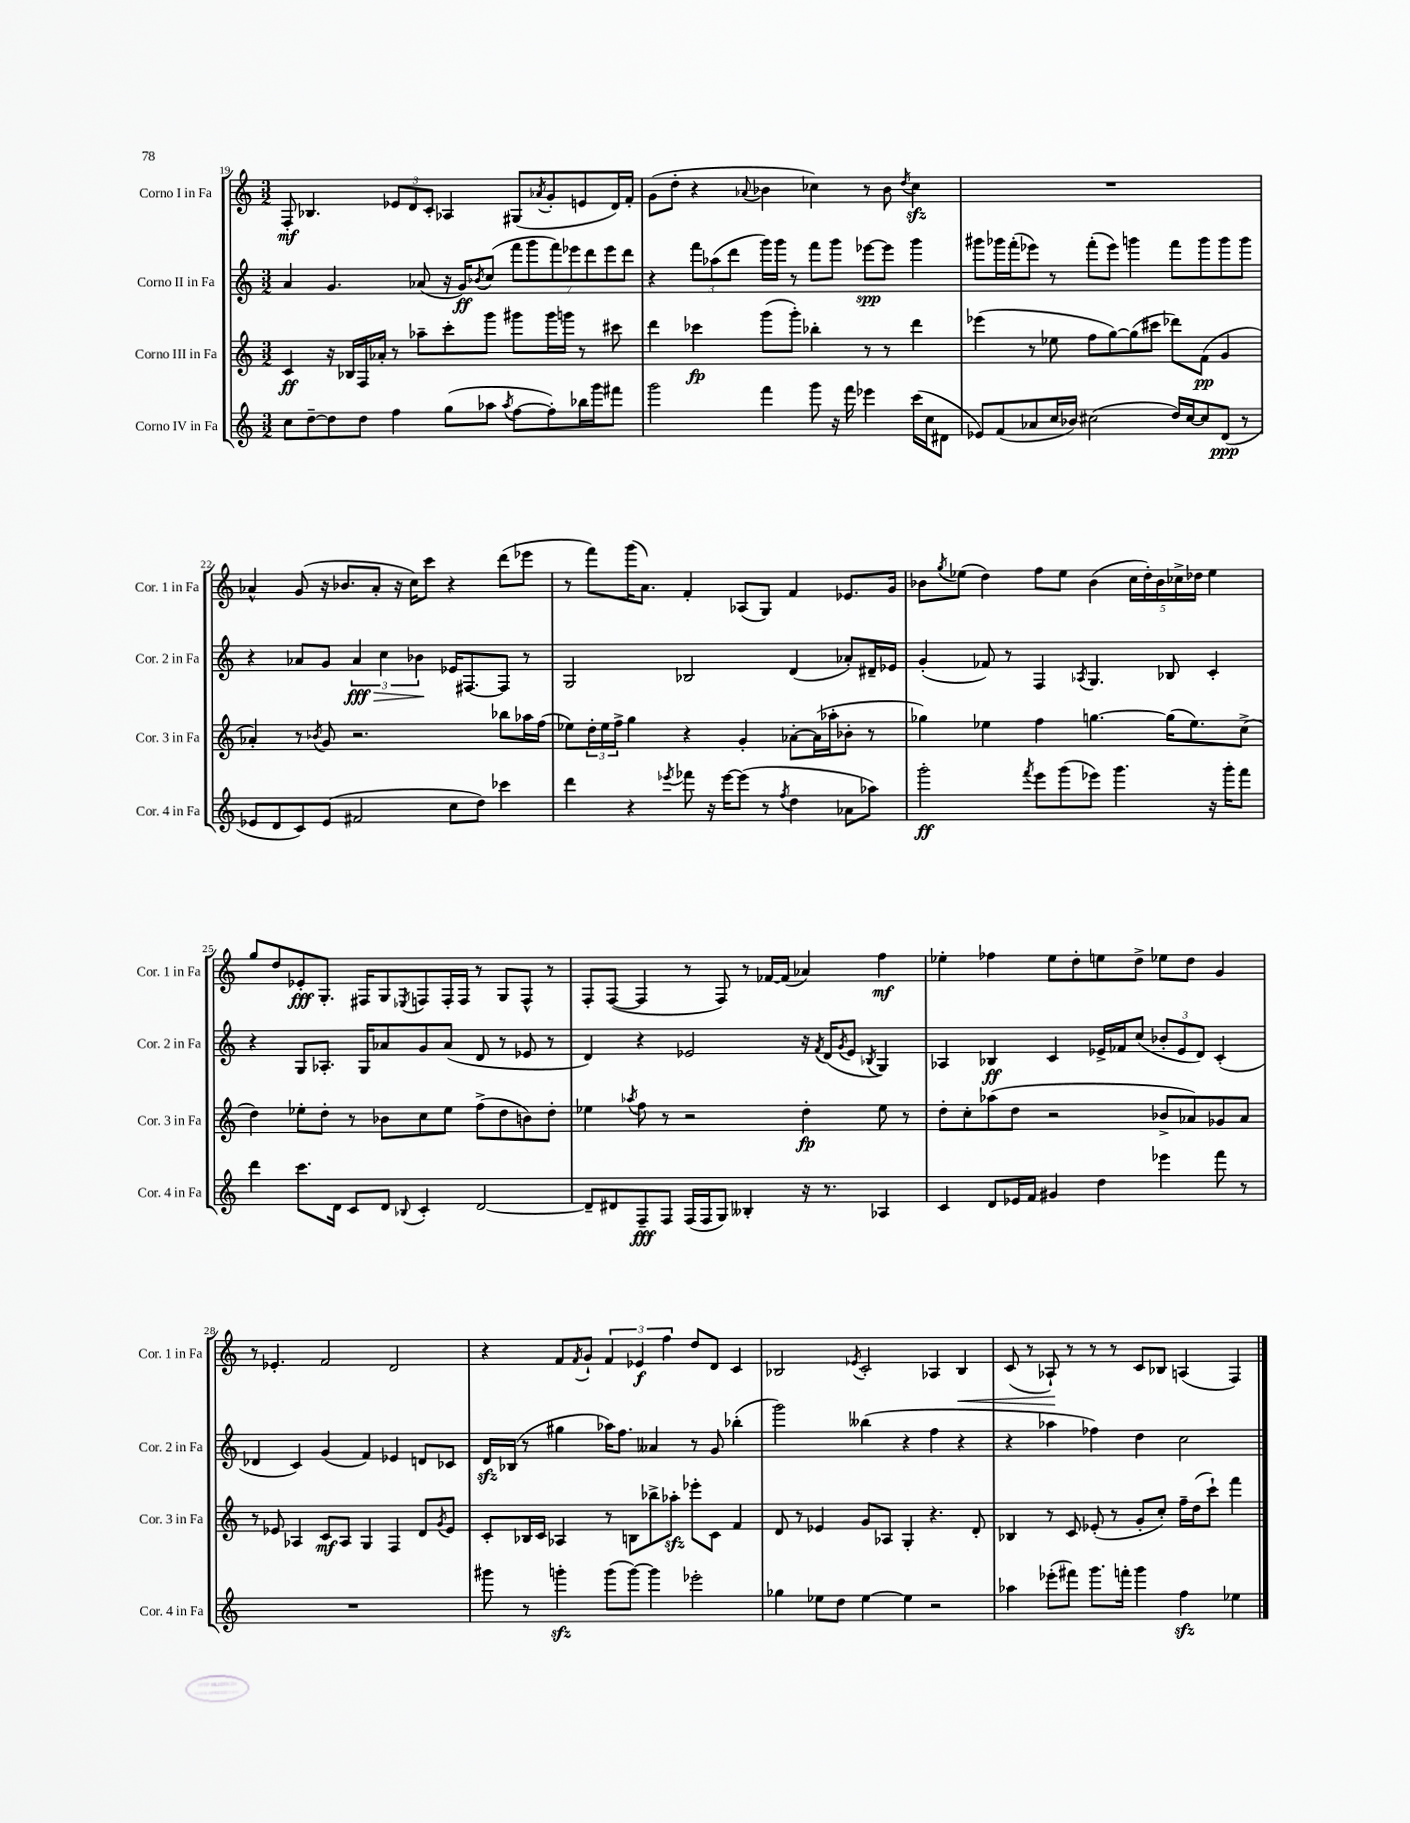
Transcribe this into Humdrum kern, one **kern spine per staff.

**kern	**dynam	**kern	**dynam	**kern	**dynam	**kern	**dynam
*part4	*part4	*part3	*part3	*part2	*part2	*part1	*part1
*staff4	*staff4	*staff3	*staff3	*staff2	*staff2	*staff1	*staff1
*I"Corno IV in Fa	*	*I"Corno III in Fa	*	*I"Corno II in Fa	*	*I"Corno I in Fa	*
*I'Cor. 4 in Fa	*	*I'Cor. 3 in Fa	*	*I'Cor. 2 in Fa	*	*I'Cor. 1 in Fa	*
*clefG2	*	*clefG2	*	*clefG2	*	*clefG2	*
*k[]	*	*k[]	*	*k[]	*	*k[]	*
*M3/2	*	*M3/2	*	*M3/2	*	*M3/2	*
=19	=19	=19	=19	=19	=19	=19	=19
8cc\L	.	4c/	ff	4a/	.	8F'/	mf
[8dd~\	.	.	.	.	.	4.B-X/	.
8dd\]	.	16r	.	4.g/	.	.	.
.	.	16B-X/LL	.	.	.	.	.
8dd\J	.	16F/	.	.	.	.	.
.	.	16a-X'/JJ	.	.	.	.	.
4ff\	.	8r	.	.	.	12e-X/L	.
.	.	.	.	.	.	12d/	.
.	.	8aa-X~\L	.	(8a-X/	.	.	.
.	.	.	.	.	.	12c'/J	.
(8gg\L	.	8ccc'\	.	16r	.	4A-X/	.
.	.	.	.	16g/KL)	ff	.	.
.	.	.	.	8qb-X/	.	.	.
8aa-X\J	.	8ggg\J	.	(8cc/J	.	.	.
8qaa-/	.	.	.	.	.	.	.
[8ff\L	.	8ggg#X\L	.	14fff\L	.	(8G#X/L	.
.	.	.	.	14ggg\	.	.	.
.	.	.	.	.	.	8qa-X/	.
8ff'\])	.	16ggg#\L	.	.	.	8g'/	.
.	.	.	.	14fff\)	.	.	.
.	.	16gggn\JJ	.	.	.	.	.
.	.	.	.	14eee-X\	.	.	.
16bb-X\L	.	8r	.	.	.	8en/	.
.	.	.	.	14ddd\	.	.	.
16ggg\J	.	.	.	.	.	.	.
.	.	.	.	14eee-\	.	.	.
8fff#X\J	.	8ccc#X\	.	.	.	16d/L)	.
.	.	.	.	14ddd\J	.	.	.
.	.	.	.	.	.	16f'/JJ	.
=20	=20	=20	=20	=20	=20	=20	=20
2ggg\	.	4ddd\	.	4r	.	(8g\L	.
.	.	.	.	.	.	8dd'\J	.
.	.	4ccc-X\	fp	12fff\L	.	4r	.
.	.	.	.	(12aa-X\	.	.	.
.	.	.	.	12ddd\J	.	.	.
.	.	.	.	.	.	8qqa-X/	.
4fff\	.	(8ggg\L	.	16ggg\LL)	.	4b-X\	.
.	.	.	.	16ggg\JJ	.	.	.
.	.	8ggg'\J)	.	8r	.	.	.
8ggg\	.	4bb-X'\	.	8fff\L	.	4cc-X\)	.
16r	.	.	.	8ggg\J	.	.	.
16fff\	.	.	.	.	.	.	.
4eee-X\	.	8r	.	[8eee-X\L	spp	8r	.
.	.	8r	.	8eee-\J]	.	8b-\	.
.	.	.	.	.	.	8qdd/	.
(16ccc\LL	.	4ddd\	.	4ggg\	.	4cc-zz\	.
16cc\J	.	.	.	.	.	.	.
8d#X\J	.	.	.	.	.	.	.
=21	=21	=21	=21	=21	=21	=21	=21
8e-X/L)	.	(4eee-X\	.	8ggg#X\L	.	1.r	.
(8f/	.	.	.	16ggg-X\L	.	.	.
.	.	.	.	(16fff'\J	.	.	.
8a-X/	.	8r	.	8eee-X\J)	.	.	.
16cc/L	.	8ee-X\	.	8r	.	.	.
16b-X/JJ)	.	.	.	.	.	.	.
(2cc#X\	.	8ff\L	.	(8fff'\L	.	.	.
.	.	[8gg\)	.	8eee-\J)	.	.	.
.	.	(8gg\]	.	4gggn\	.	.	.
.	.	8ccc#X\J	.	.	.	.	.
16dd/LL)	.	8ddd-X\L)	.	8fff\L	.	.	.
[16cc#/J	.	.	.	.	.	.	.
8cc#/]	.	(8f\J	pp	8ggg\	.	.	.
(8d/J	ppp	4g/	.	8ggg\	.	.	.
8r	.	.	.	8ggg\J	.	.	.
!!LO:LB:g=z
=22	=22	=22	=22	=22	=22	=22	=22
8e-X/L	.	4a-X'/)	.	4r	.	4a-X^^/	.
8d/	.	.	.	.	.	.	.
8c/)	.	8r	.	8a-X/L	.	(8g/	.
.	.	8qb-X/	.	.	.	.	.
(8e-/J	.	8g/	.	8g/J	.	16r	.
.	.	.	.	.	.	8.b-X/L	.
!	!	!	!	!	!LO:HP:b	!	!
2f#X/	.	2.r	.	6a-/	> fff	.	.
.	.	.	.	.	.	8a-'/J	.
.	.	.	.	6cc\	.	.	.
.	.	.	.	.	.	16r	.
.	.	.	.	.	.	16cc\KL)	.
.	.	.	.	6b-X\	.	.	.
.	.	.	.	.	.	8ccc\J	.
8cc\L	.	.	.	16e-X/KL	]	4r	.
.	.	.	.	[8.F#X/	.	.	.
8dd\J)	.	.	.	.	.	.	.
4ccc-X\	.	8bb-X\L	.	8F#/J]	.	(8ddd\L	.
.	.	16aa-X\L	.	8r	.	8eee-X\J	.
.	.	(16ff\JJ	.	.	.	.	.
=23	=23	=23	=23	=23	=23	=23	=23
4ddd\	.	8ee-X\L)	.	2G/	.	8r	.
.	.	24dd'\L	.	.	.	8fff\L)	.
.	.	24ee-\	.	.	.	.	.
.	.	24ff^\JJ	.	.	.	.	.
4r	.	4gg\	.	.	.	(16ggg\K	.
.	.	.	.	.	.	8.a\J)	.
8qeee-X/	.	.	.	.	.	.	.
8fff-X\	.	4r	.	2B-X/	.	4f'/	.
16r	.	.	.	.	.	.	.
[16eee-\KL	.	.	.	.	.	.	.
(8eee-\J]	.	4g'/	.	.	.	(8A-X/L	.
8r	.	.	.	.	.	8G/J)	.
8qff/	.	.	.	.	.	.	.
4dd\	.	[8a-X'\L	.	(4d/	.	4f/	.
.	.	(16a-\L]	.	.	.	.	.
.	.	16aa-X'\J	.	.	.	.	.
8a-X\L	.	8b-X'\J	.	8a-X'/L)	.	8.e-X/L	.
8aa-X\J)	.	8r	.	16d#X~/L	.	.	.
.	.	.	.	16e-X/JJ	.	16g/Jk	.
=24	=24	=24	=24	=24	=24	=24	=24
2ggg'\	ff	4gg-X\)	.	(4g'/	.	8b-X\L	.
.	.	.	.	.	.	8qgg/	.
.	.	.	.	.	.	(8ee-X\J	.
.	.	4ee-X\	.	8f-X/)	.	4dd\)	.
.	.	.	.	8r	.	.	.
8qfff/	.	.	.	.	.	.	.
8eee\L	.	4ff\	.	4F/	.	8ff\L	.
(8ggg\	.	.	.	.	.	8ee-\J	.
.	.	.	.	8qA-X/	.	.	.
8eee-X\J)	.	[4.ggn\	.	4.G/	.	(4b-\	.
4.ggg\	.	.	.	.	.	.	.
.	.	.	.	.	.	20cc\LL	.
.	.	.	.	.	.	20dd'\)	.
.	.	.	.	.	.	20b-\	.
.	.	(16gg\KL]	.	8B-X/	.	.	.
.	.	.	.	.	.	20cc-X^\	.
.	.	8.ee-\)	.	.	.	.	.
.	.	.	.	.	.	20dd-X\JJ	.
16r	.	.	.	4c'/	.	4ee-\	.
16ggg'\KL	.	.	.	.	.	.	.
8fff\J	.	(8cc^\J	.	.	.	.	.
!!LO:LB:g=z
=25	=25	=25	=25	=25	=25	=25	=25
4ddd\	.	4dd\)	.	4r	.	8gg/L	.
.	.	.	.	.	.	8dd/	.
8.ccc\L	.	8ee-X'\L	.	8G/L	.	8e-X'/	fff
.	.	8dd'\J	.	8.A-X'/J	.	8.G'/J	.
16d\Jk	.	.	.	.	.	.	.
8c/L	.	8r	.	.	.	.	.
.	.	.	.	16G/KL	.	16F#X/KL	.
8d/J	.	8b-X\L	.	8a-X/	.	8G/	.
8qqB-X/	.	.	.	.	.	8qE-X/	.
4c'/	.	8cc\	.	8g/	.	8Fn/	.
.	.	8ee-\J	.	(8a-/J	.	16F'/L	.
.	.	.	.	.	.	16F/JJ	.
[2d/	.	(8ff^\L	.	8d/	.	8r	.
.	.	8dd\	.	8r	.	8G/L	.
.	.	8bn\)	.	8e-X/	.	8F^^/J	.
.	.	8dd'\J	.	8r	.	8r	.
=26	=26	=26	=26	=26	=26	=26	=26
8d~/L]	.	4ee-X\	.	4d/)	.	8F'/L	.
8d#X/	.	.	.	.	.	([8F/J	.
.	.	8qaa-X/	.	.	.	.	.
8F~/	fff	8ff\	.	4r	.	4F/]	.
8F/J	.	8r	.	.	.	.	.
(16F/LL	.	2r	.	2e-X/	.	8r	.
16F/J	.	.	.	.	.	.	.
8G/J)	.	.	.	.	.	8F/)	.
4B--X'/	.	.	.	.	.	8r	.
.	.	.	.	.	.	[16f-X/LL	.
.	.	.	.	.	.	(16f-/JJ]	.
16r	.	4dd'\	fp	16r	.	4a-X/)	.
.	.	.	.	8qf/	.	.	.
8.r	.	.	.	(16d/KL	.	.	.
.	.	.	.	8qg/	.	.	.
.	.	.	.	8e-/J	.	.	.
.	.	.	.	8qB-X/	.	.	.
4A-X/	.	8ee-\	.	4G/)	.	4ff\	mf
.	.	8r	.	.	.	.	.
=27	=27	=27	=27	=27	=27	=27	=27
4c/	.	8dd'\L	.	4A-X/	.	4ee-X'\	.
.	.	8cc'\	.	.	.	.	.
8d/L	.	(8aa-X\	.	4B-X/	ff	4ff-X\	.
16e-X/L	.	8dd\J	.	.	.	.	.
16f/JJ	.	.	.	.	.	.	.
4g#X/	.	2r	.	4c/	.	8ee-\L	.
.	.	.	.	.	.	8dd'\	.
4dd\	.	.	.	16e-X^/LL	.	8een\	.
.	.	.	.	16f-X/J	.	.	.
.	.	.	.	(8cc/J	.	8dd^\J	.
4eee-X\	.	8b-X^/L	.	12b-X'/L	.	8ee-X\L	.
.	.	.	.	12e-/	.	.	.
.	.	8a-X/)	.	.	.	8dd\J	.
.	.	.	.	12d/J)	.	.	.
8fff\	.	8g-X/	.	(4c'/	.	4g/	.
8r	.	8a-/J	.	.	.	.	.
!!LO:LB:g=z
=28	=28	=28	=28	=28	=28	=28	=28
1.r	.	8r	.	4d-X/	.	8r	.
.	.	8e-X/	.	.	.	4.e-X'/	.
.	.	4A-X/	.	4c/)	.	.	.
.	.	8c/L	mf	(4g/	.	2f/	.
.	.	8A-/J	.	.	.	.	.
.	.	4G/	.	4f/)	.	.	.
.	.	4F/	.	4e-X/	.	2d/	.
.	.	8d/L	.	8dn/L	.	.	.
.	.	8qg/	.	.	.	.	.
.	.	8e-/J	.	8c-X/J	.	.	.
=29	=29	=29	=29	=29	=29	=29	=29
8ggg#X\	.	8c'/L	.	16dzz/LL	.	4r	.
.	.	.	.	(16B-X/JJ	.	.	.
8r	.	16B-X/L	.	8r	.	.	.
.	.	16c/JJ	.	.	.	.	.
4gggnzz'\	.	4A-X/	.	4gg#X\	.	8f/L	.
.	.	.	.	.	.	8qf/	.
.	.	.	.	.	.	8g`/J	.
(8ggg\L	.	8r	.	16aa-X\KL)	.	6f/	.
.	.	.	.	8.ff\J	.	.	.
[8ggg\J)	.	8Bn\L	.	.	.	.	.
.	.	.	.	.	.	6e-X/	f
4ggg\]	.	8bb-X^\	.	4a--X/	.	.	.
.	.	.	.	.	.	6ff\	.
.	.	8aa-Xzz'\J	.	.	.	.	.
2eee-X'\	.	8eee-X'\L	.	8r	.	8dd/L	.
.	.	8c\J	.	8g/	.	8d/J	.
.	.	4f/	.	(4bb-X'\	.	4c/	.
=30	=30	=30	=30	=30	=30	=30	=30
4gg-X\	.	8d/	.	2ggg\)	.	2B-X/	.
.	.	8r	.	.	.	.	.
8ee-X\L	.	4e-X/	.	.	.	.	.
8dd\J	.	.	.	.	.	.	.
.	.	.	.	.	.	8qe-X/	.
[4ee-\	.	8g/L	.	(4bb--X\	.	2c'/	.
.	.	8A-X/J	.	.	.	.	.
4ee-\]	.	4G'/	.	4r	.	.	.
2r	.	4.r	.	4ff\	.	4A-X/	.
!	!	!	!	!	!	!	!LO:HP:b
.	.	.	.	4r	.	4B-/	<
.	.	8d'/	.	.	.	.	.
=31	=31	=31	=31	=31	=31	=31	=31
4aa-X\	.	4B-X/	.	4r	.	(8c/	.
.	.	.	.	.	.	8r	.
(8eee-X'\L	.	8r	.	4aa-X\	.	8A-X`/)	.
8fff#X\J)	.	8c/	.	.	.	8r	[
8.ggg\L	.	(8e-X'/	.	4ff-X\)	.	8r	.
.	.	8r	.	.	.	8r	.
16fffn'\Jk	.	.	.	.	.	.	.
4ggg\	.	8g'/L	.	4dd\	.	8c/L	.
.	.	8cc'/J)	.	.	.	8B-X/J	.
4ffzz\	.	16ff~\LL	.	2cc\	.	(4An/	.
.	.	(16dd\J	.	.	.	.	.
.	.	8ccc`\J)	.	.	.	.	.
4ee-X\	.	4fff\	.	.	.	4F/)	.
==	==	==	==	==	==	==	==
*-	*-	*-	*-	*-	*-	*-	*-
